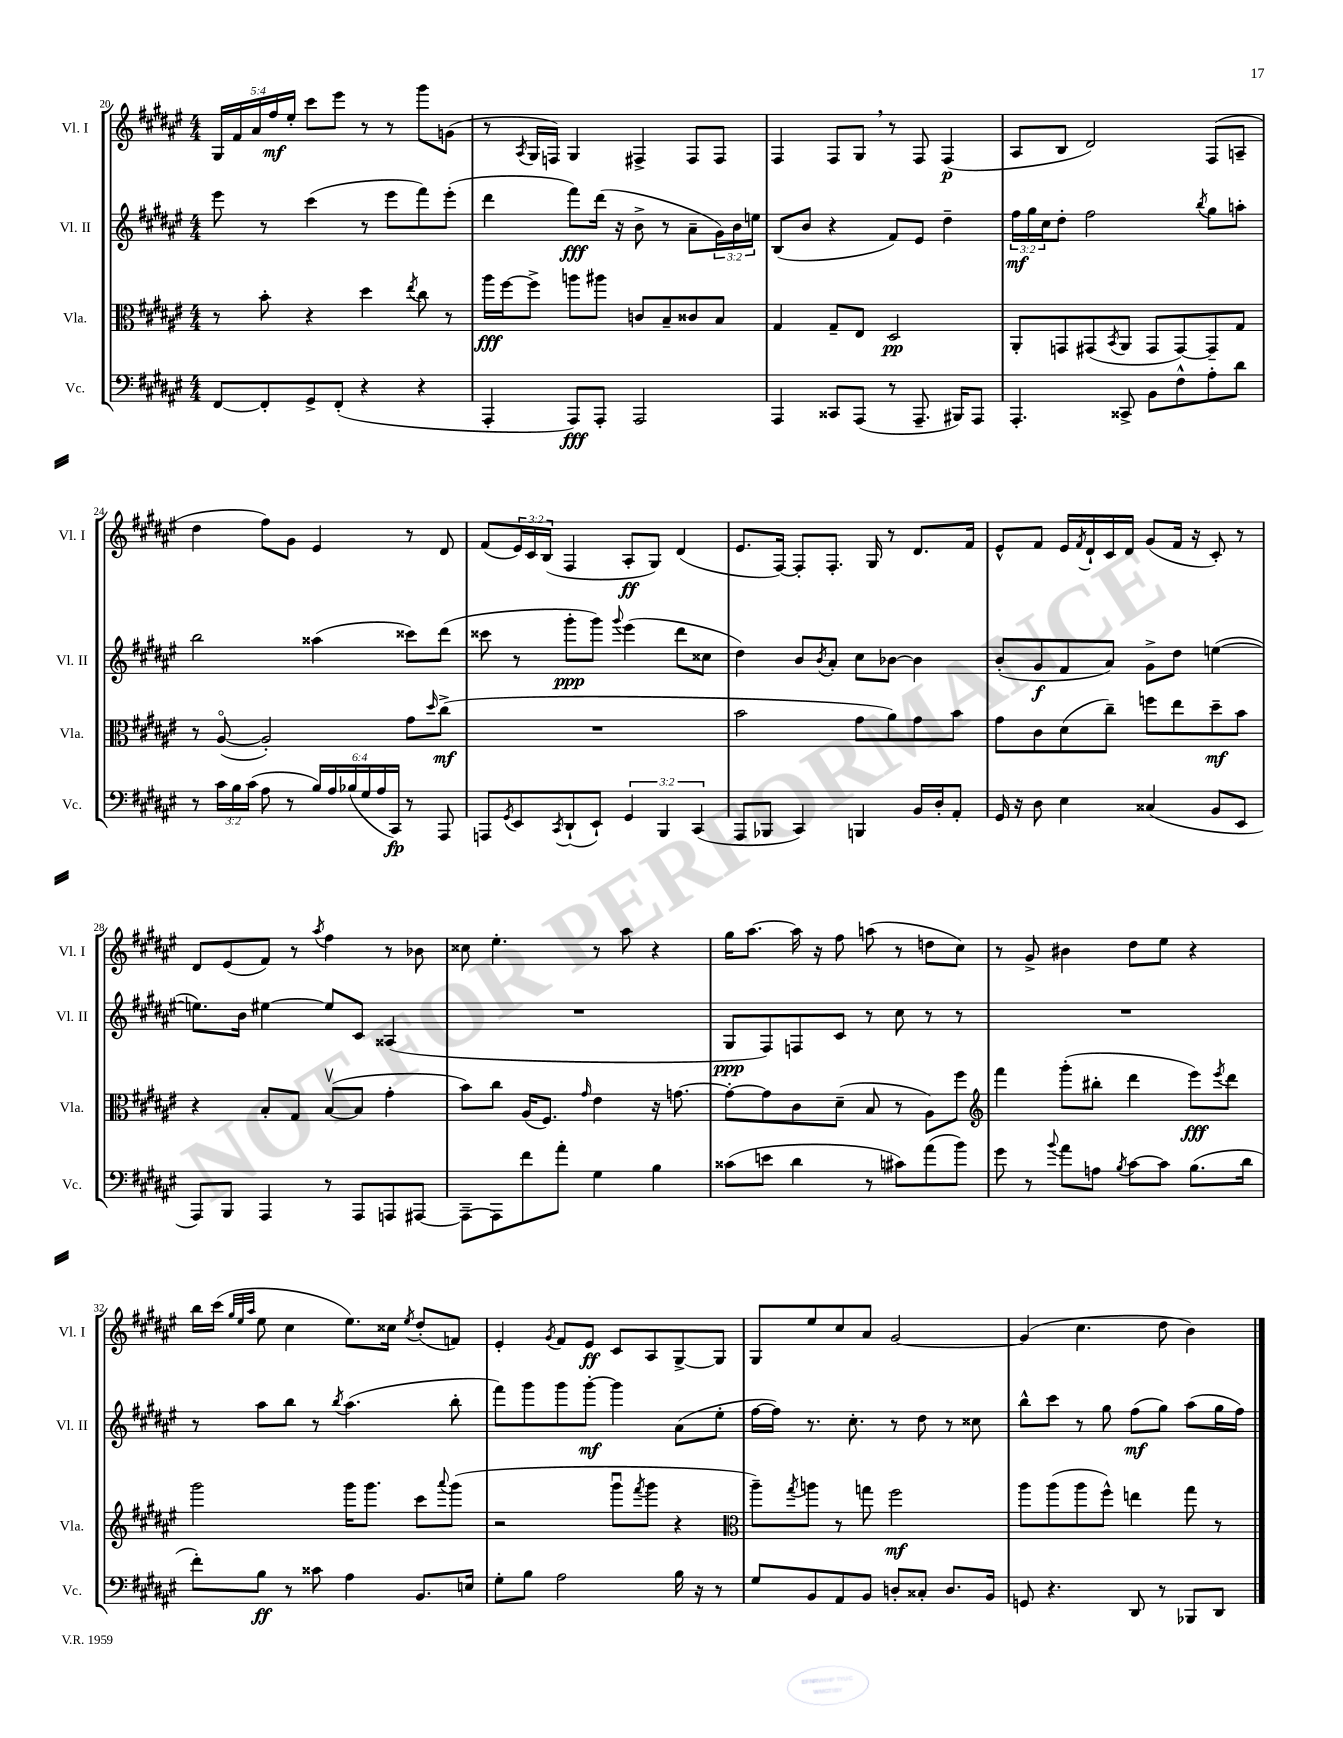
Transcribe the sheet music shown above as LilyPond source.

<<
\new StaffGroup <<
\new Staff = "s0" \with { instrumentName = "Vl. I" shortInstrumentName = "Vl. I" } {
    \clef treble \key fis \major \numericTimeSignature \time 4/4 \override Staff.TupletNumber.text = #tuplet-number::calc-fraction-text
    \tuplet 5/4 { gis16 fis'16 ais'16 fis''16\mf eis''16-. } cis'''8 eis'''8 r8 r8 gis'''8 g'8( |
    r8 \acciaccatura { ais8 } gis16 f16) gis4 fis4-> fis8 fis8 |
    fis4 fis8 gis8 \breathe r8 fis8 fis4\p( |
    ais8 b8 dis'2) fis8( a8-- |
    dis''4 fis''8) gis'8 eis'4 r8 dis'8 |
    fis'8( \tuplet 3/2 { eis'16) cis'16 b16( } fis4 ais8-.\ff gis8) dis'4( |
    eis'8. fis16~) fis8-. fis8.-. gis16 r8 dis'8. fis'16 |
    eis'8-^ fis'8 eis'16 \acciaccatura { fis'8 } dis'16-! cis'16 dis'16 gis'8( fis'16 r16 cis'8-.) r8 |
    dis'8 eis'8( fis'8) r8 \acciaccatura { ais''8 } fis''4 r8 bes'8 |
    cisis''8 eis''4.-. r8 ais''8 r4 |
    gis''16 ais''8.~ ais''16 r16 fis''8 a''8( r8 d''8 cis''8) |
    r8 gis'8-> bis'4 dis''8 eis''8 r4 |
    b''16 cis'''16( \grace { gis''32 eis''32 ais''32 } eis''8 cis''4 eis''8.) cisis''16 \acciaccatura { eis''8 } dis''8-.( f'8) |
    eis'4-. \acciaccatura { gis'8 } fis'8 eis'8\ff cis'8 ais8 gis8~-> gis8 |
    gis8 eis''8 cis''8 ais'8 gis'2~ |
    gis'4( cis''4. dis''8 b'4) \bar "|." |
}
\new Staff = "s1" \with { instrumentName = "Vl. II" shortInstrumentName = "Vl. II" } {
    \clef treble \key fis \major \numericTimeSignature \time 4/4 \override Staff.TupletNumber.text = #tuplet-number::calc-fraction-text
    eis'''8 r8 cis'''4( r8 eis'''8 fis'''8) eis'''8-.( |
    dis'''4 fis'''8\fff) dis'''16( r16 b'8-> r8 ais'8-- \tuplet 3/2 { gis'16) b'16 e''16 } |
    b8( b'8 r4 fis'8) eis'8 dis''4-- |
    \tuplet 3/2 { fis''16\mf gis''16 cis''16 } dis''8-. fis''2 \acciaccatura { b''8 } gis''8 a''8-. |
    b''2 aisis''4( cisis'''8) dis'''8( |
    cisis'''8 r8 gis'''8-.\ppp gis'''8) \appoggiatura { gis'''8 } eis'''4( dis'''8 cisis''8 |
    dis''4) b'8 \acciaccatura { b'8 } ais'8-. cis''8 bes'8~ bes'4 |
    b'8-.( gis'8\f fis'8 ais'8) gis'8-> dis''8 e''4~( |
    e''8.) b'16 eis''4~ eis''8 cis'8 aisis4( |
    R1 |
    gis8\ppp fis8) f8 cis'8 r8 cis''8 r8 r8 |
    R1 |
    r8 ais''8 b''8 r8 \acciaccatura { b''8 } ais''4.( b''8-. |
    fis'''8) gis'''8 gis'''8 gis'''8~-.\mf gis'''4 ais'8( eis''8-. |
    fis''16~ fis''16) r8. cis''8.-. r8 dis''8 r8 cisis''8 |
    b''8-^ cis'''8 r8 gis''8 fis''8\mf( gis''8) ais''8( gis''16 fis''16) \bar "|." |
}
\new Staff = "s2" \with { instrumentName = "Vla." shortInstrumentName = "Vla." } {
    \clef alto \key fis \major \numericTimeSignature \time 4/4
    r8 b'8-. r4 dis''4 \acciaccatura { eis''8 } cis''8 r8 |
    ais''16\fff fis''16~ fis''8-> a''8 ais''8 c'8 b8-- cisis'8 b8 |
    gis4 gis8-- eis8 dis2\pp |
    ais,8-. g,8 gis,8( \acciaccatura { b,8 } ais,8 gis,8 gis,8~) gis,8-- gis8 |
    r8 ais8~\flageolet( ais2-.) gis'8 \grace { dis''16 } cis''8->\mf( |
    R1 |
    b'2 gis'8 ais'8) gis'8 b'8 |
    gis'8 cis'8 dis'8( cis''8--) f''8 eis''8 dis''8--\mf b'8 |
    r4 b8-. gis8 b8~\upbow( b8 gis'4-. |
    b'8) cis''8 ais16( fis8.) \grace { gis'16 } eis'4 r16 g'8.~ |
    g'8~-. g'8 cis'8 dis'8--( b8 r8 ais8) fis''8 |
    \clef treble fis'''4 gis'''8-.( bis''8-. dis'''4 eis'''8\fff) \acciaccatura { eis'''8 } dis'''8 |
    gis'''2 gis'''16 gis'''8. cis'''8 \appoggiatura { ais'''8 } gis'''8( |
    r2 gis'''8\downbow \acciaccatura { fis'''8 } gis'''8 r4 |
    \clef alto ais''8--) \acciaccatura { gis''8 } a''8 r8 g''8 fis''2\mf |
    ais''8 ais''8( ais''8 fis''8-^) e''4 gis''8 r8 \bar "|." |
}
\new Staff = "s3" \with { instrumentName = "Vc." shortInstrumentName = "Vc." } {
    \clef bass \key fis \major \numericTimeSignature \time 4/4 \override Staff.TupletNumber.text = #tuplet-number::calc-fraction-text
    fis,8~ fis,8-. gis,8-> fis,8-.( r4 r4 |
    ais,,4-. ais,,8\fff) ais,,8-. ais,,2 |
    ais,,4 cisis,8 ais,,8( r8 ais,,8.-- bis,,16) ais,,8 |
    ais,,4.-. cisis,8-> b,8 fis8-^ ais8-. dis'8 |
    r8 \tuplet 3/2 { cis'16 b16 cis'16( } ais8 r8 \tuplet 6/4 { b16) ais16 bes16( gis16 ais16 cis,16\fp) } r8 ais,,8 |
    a,,8 \acciaccatura { gis,8 } eis,8 \acciaccatura { cis,8 } dis,8-!( eis,8-!) \tuplet 3/2 { gis,4 b,,4 cis,4( } |
    ais,,8 bes,,8 cis,4) b,,4 b,16 dis16-. ais,8-. |
    gis,16 r16 dis8 eis4 cisis4( b,8 eis,8 |
    ais,,8) b,,8 ais,,4 r8 ais,,8 a,,8 ais,,8~ |
    ais,,8~-- ais,,8 fis'8 ais'8-. gis4 b4 |
    cisis'8( e'8 dis'4 r8 cis'8) ais'8( b'8) |
    gis'8 r8 \appoggiatura { b'8 } ais'8 a8 \acciaccatura { b8 } cis'8~ cis'8 b8.( dis'16 |
    fis'8-.) b8\ff r8 cisis'8 ais4 b,8. e16 |
    gis8-. b8 ais2 b16 r16 r8 |
    gis8 b,8 ais,8 b,8 d8-. cisis8-. d8. b,16 |
    g,8 r4. dis,8 r8 bes,,8 dis,8 \bar "|." |
}
>>
>>
\layout { \context { \Score currentBarNumber = #20 } }
